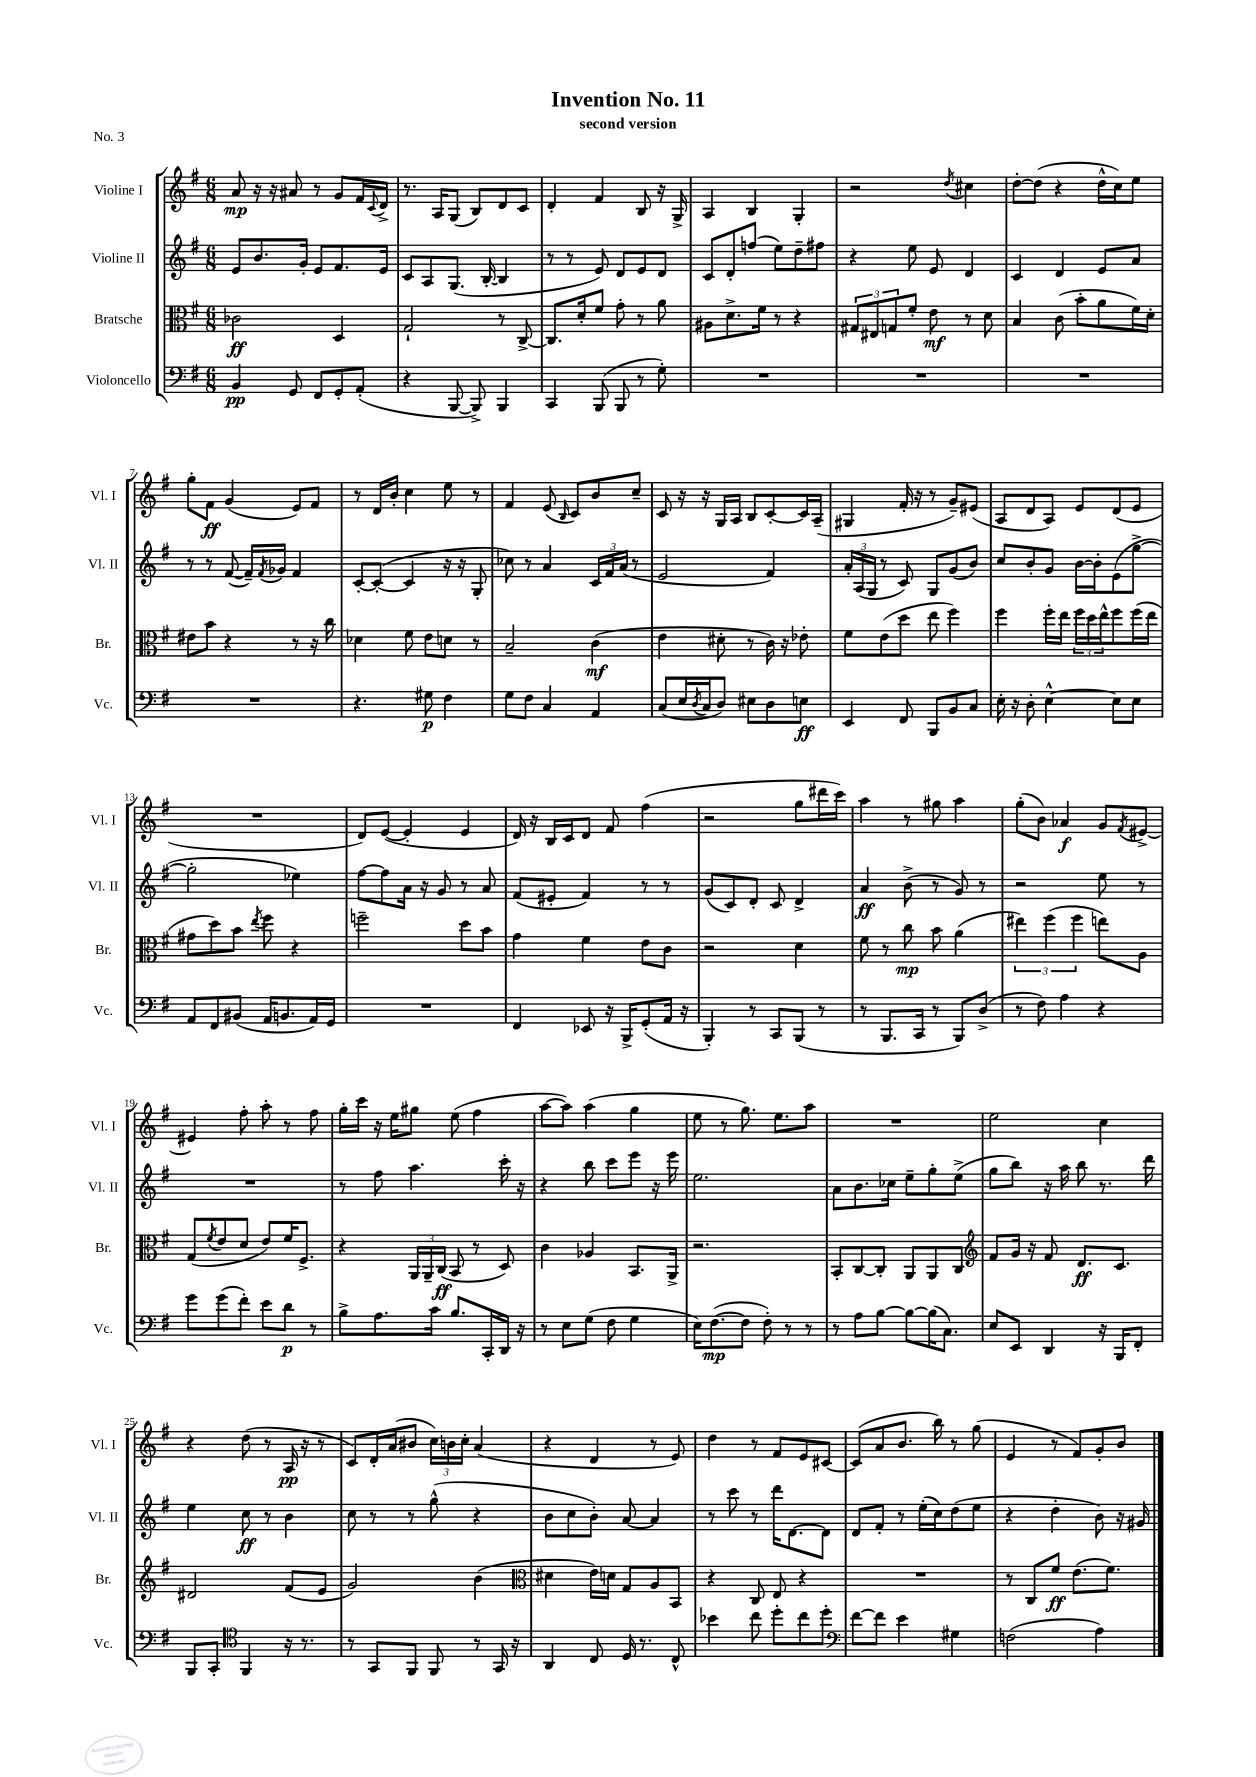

**kern	**dynam	**kern	**dynam	**kern	**dynam	**kern	**dynam
*part4	*part4	*part3	*part3	*part2	*part2	*part1	*part1
*staff4	*staff4	*staff3	*staff3	*staff2	*staff2	*staff1	*staff1
*I"Violoncello	*	*I"Bratsche	*	*I"Violine II	*	*I"Violine I	*
*I'Vc.	*	*I'Br.	*	*I'Vl. II	*	*I'Vl. I	*
*clefF4	*	*clefC3	*	*clefG2	*	*clefG2	*
*k[f#]	*	*k[f#]	*	*k[f#]	*	*k[f#]	*
*M6/8	*	*M6/8	*	*M6/8	*	*M6/8	*
=1	=1	=1	=1	=1	=1	=1	=1
4BB/	pp	2c-X\	ff	8e/L	.	8a/	mp
.	.	.	.	8.b/	.	16r	.
.	.	.	.	.	.	16r	.
8GG/	.	.	.	.	.	8a#X/	.
.	.	.	.	16g'/Jk	.	.	.
8FF#/L	.	.	.	8e/L	.	8r	.
8GG'/	.	4D/	.	8.f#/	.	8g/L	.
(8AA'/J	.	.	.	.	.	16f#/L	.
.	.	.	.	.	.	8qqc/	.
.	.	.	.	16e/Jk	.	16d^/JJ	.
=2	=2	=2	=2	=2	=2	=2	=2
4r	.	2G`/	.	8c/L	.	8.r	.
.	.	.	.	8A/	.	.	.
.	.	.	.	.	.	16A/KL	.
[8BBB/	.	.	.	(8.G/J	.	(8G/J	.
8BBB^/])	.	.	.	.	.	8B/L)	.
.	.	.	.	[16B'/	.	.	.
4BBB/	.	8r	.	4B/]	.	8d/	.
.	.	[8C^/	.	.	.	8c/J	.
=3	=3	=3	=3	=3	=3	=3	=3
4CC/	.	8.C/L]	.	8r	.	4d'/	.
.	.	.	.	8r	.	.	.
.	.	16d'/k	.	.	.	.	.
(8BBB/	.	8f#/J	.	8e/)	.	4f#/	.
8BBB/	.	8g'\	.	8d/L	.	.	.
8r	.	8r	.	8e/	.	8B/	.
8G'\)	.	8a\	.	8d/J	.	16r	.
.	.	.	.	.	.	16G^/	.
=4	=4	=4	=4	=4	=4	=4	=4
2.r	.	8A#X\L	.	8c/L	.	4A/	.
.	.	8.d^\	.	8d'/	.	.	.
.	.	.	.	(8ffn/J	.	4B/	.
.	.	16f#\Jk	.	.	.	.	.
.	.	8r	.	8ee\L)	.	.	.
.	.	4r	.	8dd~\	.	4G'/	.
.	.	.	.	8ff#X\J	.	.	.
=5	=5	=5	=5	=5	=5	=5	=5
2.r	.	12G#X/L	.	4r	.	2r	.
.	.	12E#X/	.	.	.	.	.
.	.	12Gn/	.	.	.	.	.
.	.	8f#'/J	.	8ee\	.	.	.
.	.	8e\	mf	8e/	.	.	.
.	.	.	.	.	.	8qdd/	.
.	.	8r	.	4d/	.	4cc#X\	.
.	.	8d\	.	.	.	.	.
=6	=6	=6	=6	=6	=6	=6	=6
2.r	.	4B/	.	4c/	.	[8dd'\L	.
.	.	.	.	.	.	(8dd\J]	.
.	.	(8c\	.	4d/	.	4r	.
.	.	8b'\L	.	.	.	.	.
.	.	8a\	.	8e/L	.	16dd^^\LL	.
.	.	.	.	.	.	16cc\J)	.
.	.	16f#\L)	.	8a/J	.	8ee\J	.
.	.	16d'\JJ	.	.	.	.	.
!!LO:LB:g=z
=7	=7	=7	=7	=7	=7	=7	=7
2.r	.	8e#X\L	.	8r	.	8gg'\L	.
.	.	8b\J	.	8r	.	8f#\J	ff
.	.	4r	.	([8f#/	.	(4g/	.
.	.	.	.	16f#~/LL])	.	.	.
.	.	.	.	8qf#/	.	.	.
.	.	.	.	16g-X/JJ	.	.	.
.	.	8r	.	4f#/	.	8e/L)	.
.	.	16r	.	.	.	8f#/J	.
.	.	16cc\	.	.	.	.	.
=8	=8	=8	=8	=8	=8	=8	=8
4.r	.	4d-X\	.	[8c'/L	.	8r	.
.	.	.	.	(8c'/J_	.	16d/LL	.
.	.	.	.	.	.	16b'/JJ	.
.	.	8f#\	.	4c/]	.	4cc\	.
8G#X\	p	8e\L	.	.	.	.	.
4F#\	.	8dn\J	.	16r	.	8ee\	.
.	.	.	.	16r	.	.	.
.	.	8r	.	8G'/	.	8r	.
=9	=9	=9	=9	=9	=9	=9	=9
8G\L	.	2B~/	.	8cc-X\)	.	4f#/	.
8F#\J	.	.	.	8r	.	.	.
4C/	.	.	.	4a/	.	(8e/	.
.	.	.	.	.	.	16qqB/	.
.	.	.	.	.	.	8c/L)	.
4AA/	.	(4c\	mf	24c/LL	.	8b/	.
.	.	.	.	24f#/	.	.	.
.	.	.	.	(24a/JJ	.	.	.
.	.	.	.	8r	.	8cc~/J	.
=10	=10	=10	=10	=10	=10	=10	=10
(8C/L	.	4e\	.	2e/	.	8c/	.
16E/L	.	.	.	.	.	16r	.
8qD/	.	.	.	.	.	.	.
16C/J	.	.	.	.	.	16r	.
8D/J)	.	8d#X'\	.	.	.	16G/LL	.
.	.	.	.	.	.	16A/JJ	.
8E#X\L	.	8r	.	.	.	8B/L	.
8D\	.	16c\)	.	4f#/)	.	[8c'/	.
.	.	16r	.	.	.	.	.
8En\J	ff	8e-X'\	.	.	.	16c/L]	.
.	.	.	.	.	.	(16A~/JJ	.
=11	=11	=11	=11	=11	=11	=11	=11
4EE/	.	8f#\L	.	24a'/LL	.	4G#X/	.
.	.	.	.	(24A/	.	.	.
.	.	.	.	24G/JJ	.	.	.
.	.	(8e\	.	8r	.	.	.
8FF#/	.	8dd\J	.	8c/)	.	16f#'/	.
.	.	.	.	.	.	16r	.
8BBB/L	.	8ee\	.	8G/L	.	8r	.
8BB/	.	4ff#\)	.	(8g/	.	8g~/L)	.
8C/J	.	.	.	8b/J)	.	(8e#X/J	.
=12	=12	=12	=12	=12	=12	=12	=12
16E'\	.	4ff#\	.	8cc/L	.	8A/L	.
16r	.	.	.	.	.	.	.
8D'\	.	.	.	8b'/	.	8d/	.
[4E^^\	.	16ff#'\LL	.	8g/J	.	8A/J)	.
.	.	16ee\JJ	.	.	.	.	.
.	.	24ff#\LL	.	[16b\LL	.	8e/L	.
.	.	24dd\	.	.	.	.	.
.	.	.	.	16b'\J]	.	.	.
.	.	24ee^^\J	.	.	.	.	.
8E\L]	.	8ff#\	.	(8e\	.	(8d/	.
8E\J	.	(16ff#\L	.	[8gg^\J	.	8e/J	.
.	.	16ee\JJ	.	.	.	.	.
!!LO:LB:g=z
=13	=13	=13	=13	=13	=13	=13	=13
8AA/L	.	8g#X\L	.	2gg'\]	.	2.r	.
8FF#/	.	8dd\)	.	.	.	.	.
(8BB#X/J	.	8b\J	.	.	.	.	.
.	.	8qee/	.	.	.	.	.
16AA/KL	.	8ff#\	.	.	.	.	.
8.BBn/	.	.	.	.	.	.	.
.	.	4r	.	4ee-X\)	.	.	.
16AA/L)	.	.	.	.	.	.	.
16GG/JJ	.	.	.	.	.	.	.
=14	=14	=14	=14	=14	=14	=14	=14
2.r	.	2ffn~\	.	[8ff#\L	.	8d/L)	.
.	.	.	.	8ff#\]	.	([8e/J	.
.	.	.	.	16a\Jk	.	4e'/]	.
.	.	.	.	16r	.	.	.
.	.	.	.	8g/	.	.	.
.	.	8dd\L	.	8r	.	4e/	.
.	.	8b\J	.	8a/	.	.	.
=15	=15	=15	=15	=15	=15	=15	=15
4FF#/	.	4g\	.	(8f#/L	.	16d/)	.
.	.	.	.	.	.	16r	.
.	.	.	.	8e#X'/J	.	16B/LL	.
.	.	.	.	.	.	16c/J	.
8EE-X/	.	4f#\	.	4f#/)	.	8d/J	.
16r	.	.	.	.	.	8f#/	.
16BBB^/KL	.	.	.	.	.	.	.
(8GG'/	.	8e\L	.	8r	.	(4ff#\	.
16AA/Jk	.	8c\J	.	8r	.	.	.
16r	.	.	.	.	.	.	.
=16	=16	=16	=16	=16	=16	=16	=16
4BBB'/)	.	2r	.	(8g/L	.	2r	.
.	.	.	.	8c/)	.	.	.
8r	.	.	.	8d'/J	.	.	.
8CC/L	.	.	.	8c/	.	.	.
(8BBB/J	.	4d\	.	4d^/	.	8gg\L	.
8r	.	.	.	.	.	16ddd#X\L	.
.	.	.	.	.	.	16ccc\JJ)	.
=17	=17	=17	=17	=17	=17	=17	=17
8r	.	8f#\	.	4a/	ff	4aa\	.
8.BBB/L	.	8r	.	.	.	.	.
.	.	8cc\	mp	(8b^\	.	8r	.
16CC/Jk	.	.	.	.	.	.	.
8r	.	8b\	.	8r	.	8gg#X\	.
8BBB/L)	.	(4a\	.	8g/)	.	4aa\	.
(8D^/J	.	.	.	8r	.	.	.
=18	=18	=18	=18	=18	=18	=18	=18
8r	.	6ee#X\)	.	2r	.	(8gg'\L	.
8F#\)	.	.	.	.	.	8b\J)	.
.	.	(6ff#\	.	.	.	.	.
4A\	.	.	.	.	.	4a-X/	f
.	.	6ff#\	.	.	.	.	.
4r	.	8een\L)	.	8ee\	.	8g/L	.
.	.	.	.	.	.	8qf#/	.
.	.	8A\J	.	8r	.	[8e#X^/J	.
!!LO:LB:g=z
=19	=19	=19	=19	=19	=19	=19	=19
8g\L	.	(8G/L	.	2.r	.	4e#X/]	.
.	.	8qf#/	.	.	.	.	.
(8g\	.	8e/	.	.	.	.	.
8f#'\J)	.	8d/J	.	.	.	8ff#'\	.
8e\L	.	8e/L)	.	.	.	8aa'\	.
8d\J	p	16f#/K	.	.	.	8r	.
.	.	8.F#^/J	.	.	.	.	.
8r	.	.	.	.	.	8ff#\	.
=20	=20	=20	=20	=20	=20	=20	=20
8B^\L	.	4r	.	8r	.	16gg'\LL	.
.	.	.	.	.	.	16ccc\JJ	.
8.A\	.	.	.	8ff#\	.	16r	.
.	.	.	.	.	.	16ee\KL	.
.	.	24AA/LL	.	4.aa\	.	8gg#X\J	.
.	.	24AA~/	.	.	.	.	.
16c\Jk	.	.	.	.	.	.	.
.	.	(24C/JJ	ff	.	.	.	.
8.B/L	.	8BB/	.	.	.	(8ee\	.
.	.	8r	.	.	.	4ff#\	.
16CC'/L	.	.	.	.	.	.	.
16DD/JJ	.	8D/)	.	16ccc'\	.	.	.
16r	.	.	.	16r	.	.	.
=21	=21	=21	=21	=21	=21	=21	=21
8r	.	4c\	.	4r	.	[8aa\L	.
8E\L	.	.	.	.	.	8aa\J])	.
(8G\J	.	4A-X/	.	8bb\	.	(4aa\	.
8F#\	.	.	.	8ccc\L	.	.	.
4G\	.	8.BB/L	.	8eee\J	.	4gg\	.
.	.	.	.	16r	.	.	.
.	.	16AA^/Jk	.	16eee\	.	.	.
=22	=22	=22	=22	=22	=22	=22	=22
16E\KL)	.	2.r	.	2.ee\	.	8ee\	.
([8.F#\	mp	.	.	.	.	.	.
.	.	.	.	.	.	8r	.
8F#\J]	.	.	.	.	.	8.gg\)	.
8F#'\)	.	.	.	.	.	.	.
.	.	.	.	.	.	8.ee\L	.
8r	.	.	.	.	.	.	.
8r	.	.	.	.	.	8aa\J	.
=23	=23	=23	=23	=23	=23	=23	=23
8r	.	8BB'/L	.	8a\L	.	2.r	.
8A\L	.	[8C/	.	8.b\	.	.	.
[8B\J	.	8C'/J]	.	.	.	.	.
.	.	.	.	16cc-X\Jk	.	.	.
8B\L_	.	8AA/L	.	8ee~\L	.	.	.
(16B\K]	.	8AA/	.	8gg'\	.	.	.
8.C\J)	.	.	.	.	.	.	.
.	.	8C/J	.	(8ee^\J	.	.	.
=24	=24	=24	=24	=24	=24	=24	=24
*	*	*clefG2	*	*	*	*	*
8E/L	.	8f#/L	.	8gg\L	.	2ee\	.
8EE/J	.	16g/Jk	.	8bb\J)	.	.	.
.	.	16r	.	.	.	.	.
4DD/	.	8f#/	.	16r	.	.	.
.	.	.	.	16aa\	.	.	.
.	.	8.d/L	ff	8bb\	.	.	.
16r	.	.	.	8.r	.	4cc\	.
16BBB/KL	.	8.c/J	.	.	.	.	.
8FF#'/J	.	.	.	.	.	.	.
.	.	.	.	16ddd\	.	.	.
!!LO:LB:g=z
=25	=25	=25	=25	=25	=25	=25	=25
8BBB/L	.	2d#X/	.	4ee\	.	4r	.
8CC'/J	.	.	.	.	.	.	.
*clefC4	*	*	*	*	*	*	*
4FF#/	.	.	.	8cc\	ff	(8dd\	.
.	.	.	.	8r	.	8r	.
16r	.	(8f#/L	.	4b\	.	16A/	pp
8.r	.	.	.	.	.	16r	.
.	.	8e/J	.	.	.	8r	.
=26	=26	=26	=26	=26	=26	=26	=26
8r	.	2g/)	.	8cc\	.	8c/L)	.
8GG/L	.	.	.	8r	.	16d'/L	.
.	.	.	.	.	.	(16a/J	.
8FF#/J	.	.	.	8r	.	8b#X/J	.
8FF#/	.	.	.	(8gg^^\	.	24cc\LL)	.
.	.	.	.	.	.	24bn\	.
.	.	.	.	.	.	24cc'\JJ	.
8r	.	(4b\	.	4r	.	(4a/	.
16GG/	.	.	.	.	.	.	.
16r	.	.	.	.	.	.	.
=27	=27	=27	=27	=27	=27	=27	=27
*	*	*clefC3	*	*	*	*	*
4AA/	.	4d#X\	.	8b\L	.	4r	.
.	.	.	.	8cc\	.	.	.
8C/	.	16e\LL)	.	8b'\J)	.	4d/	.
.	.	16dn\JJ	.	.	.	.	.
16D/	.	8G/L	.	[8a/	.	.	.
8.r	.	.	.	.	.	.	.
.	.	8A/	.	4a/]	.	8r	.
8C^^/	.	8BB/J	.	.	.	8e/)	.
=28	=28	=28	=28	=28	=28	=28	=28
4b-X\	.	4r	.	8r	.	4dd\	.
.	.	.	.	8ccc\	.	.	.
8cc\	.	8C/	.	8r	.	8r	.
8dd'\L	.	8E/	.	16ddd\KL	.	8f#/L	.
.	.	.	.	[8.d\	.	.	.
8cc\	.	4r	.	.	.	8e/	.
8dd'\J	.	.	.	8d\J]	.	[8c#X/J	.
=29	=29	=29	=29	=29	=29	=29	=29
*clefF4	*	*	*	*	*	*	*
[8f#\L	.	2.r	.	8d/L	.	(8c#/L]	.
8f#\J]	.	.	.	8f#'/J	.	8a/	.
4e\	.	.	.	8r	.	8.b/J	.
.	.	.	.	(16ee'\LL	.	.	.
.	.	.	.	16cc\J)	.	16bb\)	.
4G#X\	.	.	.	(8dd\	.	8r	.
.	.	.	.	8ee\J	.	(8gg\	.
=30	=30	=30	=30	=30	=30	=30	=30
(2Fn\	.	8r	.	4r	.	4e/	.
.	.	8C/L	.	.	.	.	.
.	.	8f#/J	ff	4dd'\	.	8r	.
.	.	(8.e\L	.	.	.	8f#/L)	.
4A\)	.	.	.	8b\)	.	8g'/	.
.	.	8.f#\J)	.	.	.	.	.
.	.	.	.	16r	.	8b/J	.
.	.	.	.	16g#X/	.	.	.
==	==	==	==	==	==	==	==
*-	*-	*-	*-	*-	*-	*-	*-
